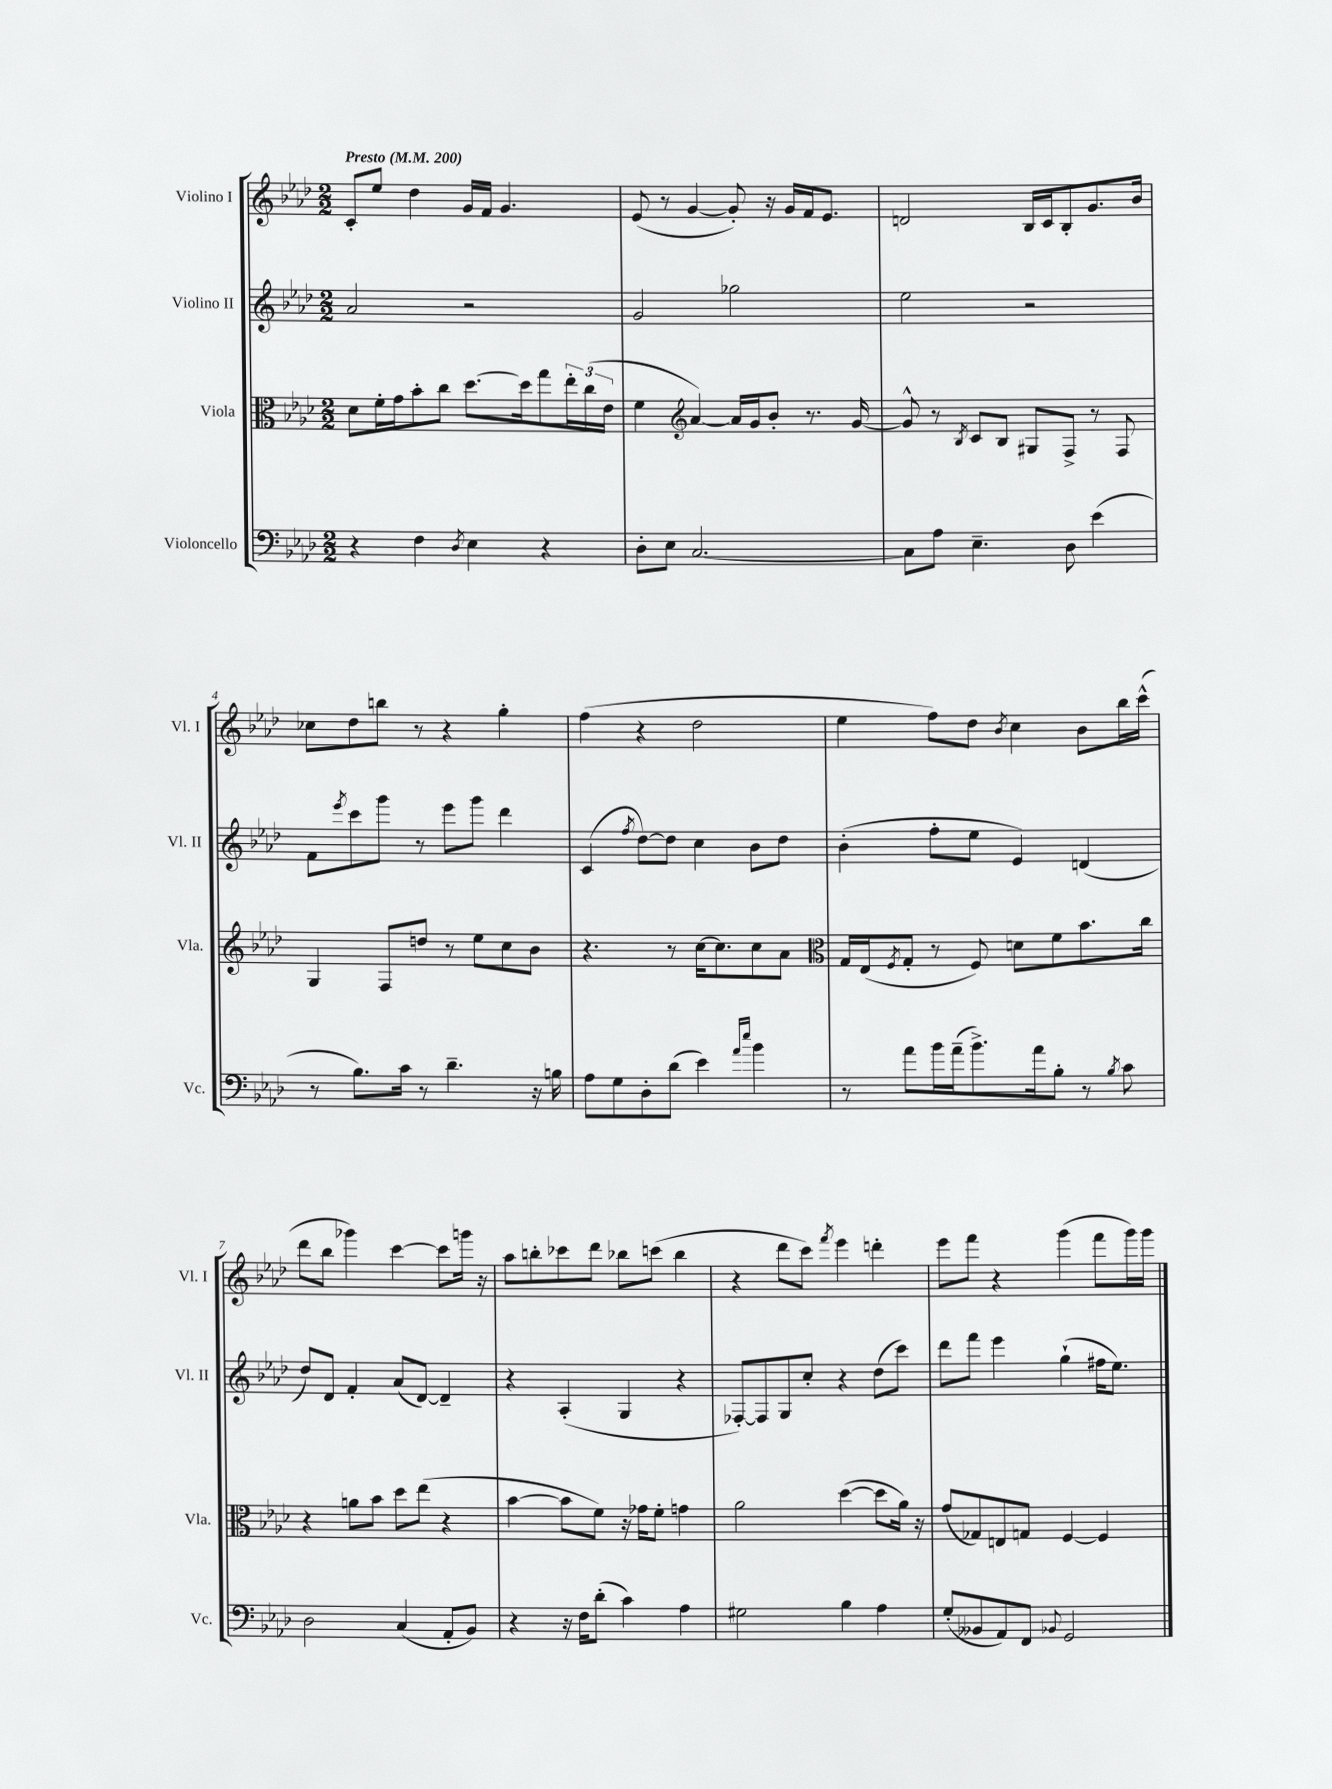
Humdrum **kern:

**kern	**kern	**kern	**kern
*part4	*part3	*part2	*part1
*staff4	*staff3	*staff2	*staff1
*I"Violoncello	*I"Viola	*I"Violino II	*I"Violino I
*I'Vc.	*I'Vla.	*I'Vl. II	*I'Vl. I
*clefF4	*clefC3	*clefG2	*clefG2
*k[b-e-a-d-]	*k[b-e-a-d-]	*k[b-e-a-d-]	*k[b-e-a-d-]
*M2/2	*M2/2	*M2/2	*M2/2
*MM200	*MM200	*MM200	*MM200
=1	=1	=1	=1
!	!	!	!LO:TX:a:B:t=Presto
4r	8d-\L	2a-/	8c'/L
.	16f'\L	.	8ee-/J
.	16g\J	.	.
4F\	8b-'\	.	4dd-\
.	8cc\J	.	.
8qD-/	.	.	.
4E-\	[8.dd-\L	2r	16g/LL
.	.	.	16f/JJ
.	.	.	4.g/
.	16dd-\k]	.	.
4r	8gg\	.	.
.	24ee-'\L	.	.
.	(24cc\	.	.
.	24e-\JJ	.	.
=2	=2	=2	=2
8D-'\L	4f\	2g/	(8e-/
8E-\J	.	.	8r
*	*clefG2	*	*
[2.C/	[4a-/)	.	[4g/
.	16a-/LL]	2gg-X\	8g'/])
.	16g/J	.	.
.	8b-'/J	.	16r
.	.	.	16g/LL
.	8.r	.	16f/J
.	.	.	8.e-/J
.	[16g/	.	.
=3	=3	=3	=3
8C\L]	8g^^/]	2ee-\	2dn/
8A-\J	8r	.	.
.	8qB-/	.	.
4.E-~\	8c/L	.	.
.	8B-/J	.	.
.	8G#X/L	2r	16B-/LL
.	.	.	16c/J
8D-\	8F^/J	.	8B-'/
(4e-\	8r	.	8.g/
.	8F/	.	.
.	.	.	16b-/Jk
!!LO:LB:g=z
=4	=4	=4	=4
8r	4G/	8f\L	8cc-X\L
.	.	8qeee-/	.
8.B-\L)	.	8ccc\	8dd-\
.	8F/L	8ggg\J	8bbn\J
16c\Jk	.	.	.
8r	8ddn/J	8r	8r
4.d-~\	8r	8eee-\L	4r
.	8ee-\L	8ggg\J	.
.	8cc\	4ddd-\	4gg'\
16r	8b-\J	.	.
16Bn\	.	.	.
=5	=5	=5	=5
8A-\L	4.r	(4c/	(4ff\
8G\	.	.	.
.	.	8qff/	.
8D-'\	.	[8dd-\L)	4r
(8d-\J	8r	8dd-\J]	.
4e-\)	[16cc\KL	4cc\	2dd-\
.	8.cc\]	.	.
16qqa-/LL	.	.	.
16qqee-/JJ	.	.	.
4b-\	8cc\	8b-\L	.
.	8a-\J	8dd-\J	.
=6	=6	=6	=6
*	*clefC3	*	*
8r	16G/LL	(4b-'\	4ee-\
.	(16E-/J	.	.
.	8qF/	.	.
8a-\L	8G'/J	.	.
16b-\L	8r	8ff'\L	8ff\L)
(16a-~\J	.	.	.
8.b-^\)	8F/)	8ee-\J	8dd-\J
.	.	.	8qb-/
.	8dn\L	4e-/)	4cc\
16a-\k	.	.	.
8B-'\J	8f\	.	.
8r	8.b-\	(4dn/	8b-\L
8qB-/	.	.	.
8c\	.	.	16bb-\L
.	16cc\Jk	.	(16ccc^^\JJ
!!LO:LB:g=z
=7	=7	=7	=7
2D-\	4r	8dd-/L)	8ddd-\L
.	.	8d-/J	8bb-\J
.	8an\L	4f'/	4ggg-X\)
.	8b-\J	.	.
(4C/	8dd-\L	(8a-/L	[4ccc\
.	(8ee-\J	[8d-/J)	.
8AA-'/L	4r	4d-~/]	8ccc\L]
8BB-/J)	.	.	16gggn\Jk
.	.	.	16r
=8	=8	=8	=8
4r	[4b-\	4r	8aa-\L
.	.	.	8bbn'\
16r	8b-\L]	(4A-'/	8ccc-X\
16F\KL	.	.	.
(8d-'\J	8f\J)	.	8ddd-\J
4c\)	16r	4G/	8bb-X\L
.	16g-X\KL	.	.
.	8f'\J	.	(8cccn\J
4A-\	4gn\	4r	4bb-\
=9	=9	=9	=9
2G#X\	2a-\	[8F-X'/L)	4r
.	.	8F-/]	.
.	.	8G/	8ddd-\L
.	.	8cc'/J	8ccc\J)
.	.	.	8qfff/
4B-\	([4dd-\	4r	4eee-\
4A-\	8dd-\L]	(8dd-\L	4dddn'\
.	16a-\Jk)	8ccc\J)	.
.	16r	.	.
=10	=10	=10	=10
(8G'/L	(8g/L	8ddd-\L	8eee-\L
8BB--X/	8G-X/)	8fff\J	8fff\J
8AA-/)	8En/	4eee-\	4r
8FF/J	8Gn/J	.	.
8qqBB-X/	.	.	.
2GG/	[4F/	(4gg`\	(4ggg\
.	4F/]	16ff#X\KL	8fff\L
.	.	8.ee-\J)	.
.	.	.	16ggg\L)
.	.	.	16ggg\JJ
==	==	==	==
*-	*-	*-	*-
